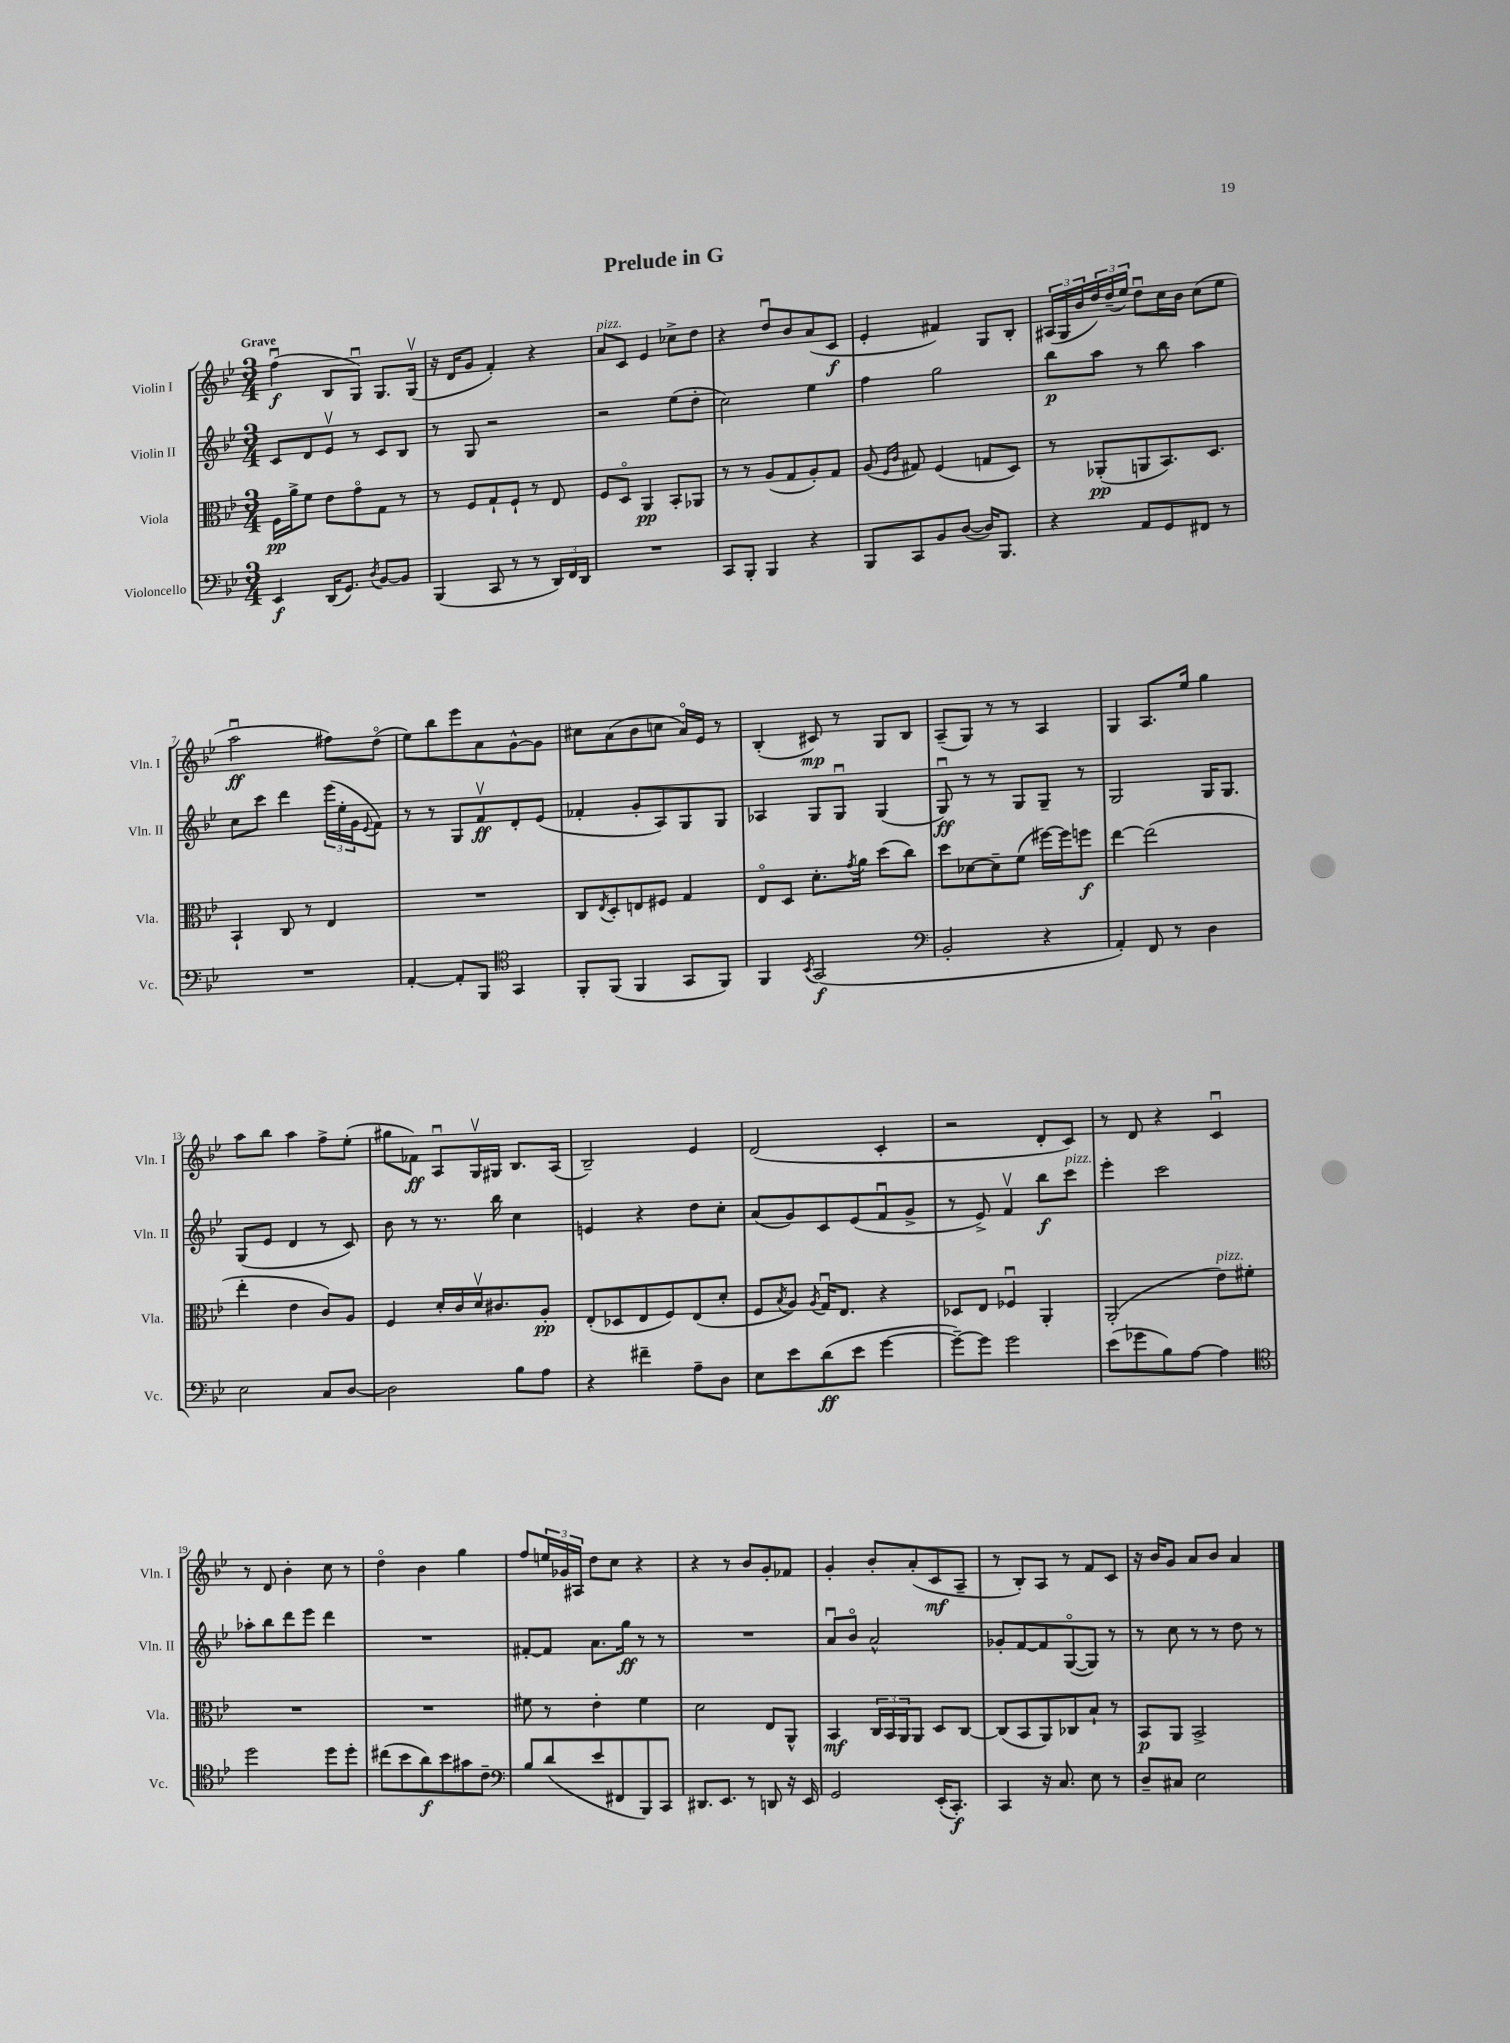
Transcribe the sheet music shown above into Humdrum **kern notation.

**kern	**dynam	**kern	**dynam	**kern	**dynam	**kern	**dynam
*part4	*part4	*part3	*part3	*part2	*part2	*part1	*part1
*staff4	*staff4	*staff3	*staff3	*staff2	*staff2	*staff1	*staff1
*I"Violoncello	*	*I"Viola	*	*I"Violin II	*	*I"Violin I	*
*I'Vc.	*	*I'Vla.	*	*I'Vln. II	*	*I'Vln. I	*
*clefF4	*	*clefC3	*	*clefG2	*	*clefG2	*
*k[b-e-]	*	*k[b-e-]	*	*k[b-e-]	*	*k[b-e-]	*
*M3/4	*	*M3/4	*	*M3/4	*	*M3/4	*
=1	=1	=1	=1	=1	=1	=1	=1
!	!	!	!	!	!	!LO:TX:a:B:t=Grave	!
4EE-/	f	16F\LL	pp	8c/L	.	(4ffu\	f
.	.	16a^\J	.	.	.	.	.
.	.	8f\J	.	8d/	.	.	.
(16DD/KL	.	8e-\L	.	8e-v/J	.	8B-/L	.
8.GG/J)	.	.	.	.	.	.	.
.	.	8g\	.	8r	.	8Gu/J)	.
8qD/	.	.	.	.	.	.	.
[8BB-/L	.	8G\J	.	8c/L	.	8.G/L	.
8BB-/J]	.	8r	.	8B-/J	.	.	.
.	.	.	.	.	.	(16Gv/Jk	.
=2	=2	=2	=2	=2	=2	=2	=2
(4BBB-/	.	8r	.	8r	.	16r	.
.	.	.	.	.	.	16d/KL	.
.	.	8F/L	.	8G/	.	8g/J	.
8CC/	.	8G`/	.	2r	.	4f'/)	.
8r	.	8F`/J	.	.	.	.	.
8r	.	8r	.	.	.	4r	.
24DD/LL)	.	8E-/	.	.	.	.	.
24FF/	.	.	.	.	.	.	.
24DD/JJ	.	.	.	.	.	.	.
=3	=3	=3	=3	=3	=3	=3	=3
!	!	!	!	!	!	!LO:TX:a:i:t=pizz.	!
2.r	.	8F/L	.	2r	.	8a/L	.
.	.	8D/J	.	.	.	8c/J	.
.	.	4AA/	pp	.	.	4e-/	.
.	.	8BB-'/L	.	(8ee-\L	.	8cc-X^\L	.
.	.	8AA-X/J	.	8dd'\J	.	8dd\J	.
=4	=4	=4	=4	=4	=4	=4	=4
8CC/L	.	8r	.	2cc\)	.	4r	.
8BBB-'/J	.	8r	.	.	.	.	.
4BBB-/	.	(8A/L	.	.	.	8ddu/L	.
.	.	8G/	.	.	.	8b-/	.
4r	.	8A'/)	.	4ee-\	.	(8a/	.
.	.	8G/J	.	.	.	8c/J	f
=5	=5	=5	=5	=5	=5	=5	=5
8BBB-/L	.	(8A/	.	4ff\	.	4e-'/	.
.	.	16qqF/LL	.	.	.	.	.
.	.	16qqc/JJ	.	.	.	.	.
8CC/	.	8G#X/)	.	.	.	.	.
8BB-/	.	(4F/	.	2gg\	.	4f#X/)	.
([8D/J	.	.	.	.	.	.	.
16D/KL])	.	8Gn/L	.	.	.	8G/L	.
8.BBB-/J	.	.	.	.	.	.	.
.	.	8D/J)	.	.	.	8B-'/J	.
=6	=6	=6	=6	=6	=6	=6	=6
4r	.	8r	.	8bb-\L	p	(24A#X/LL	.
.	.	.	.	.	.	24G/	.
.	.	.	.	.	.	24b-/	.
.	.	(8AA-X'/L	pp	8aa\J	.	24dd/)	.
.	.	.	.	.	.	(24dd~/	.
.	.	.	.	.	.	24ee-/JJ)	.
8AA/L	.	8AAn/	.	8r	.	8ddu\L	.
8GG/	.	8.BB-/)	.	8bb-\	.	16cc\L	.
.	.	.	.	.	.	16b-\JJ	.
8FF#X/J	.	.	.	4aa\	.	(8cc\L	.
.	.	8.D/J	.	.	.	.	.
8r	.	.	.	.	.	8ee-\J	.
!!LO:LB:g=z
=7	=7	=7	=7	=7	=7	=7	=7
2.r	.	4BB-`/	.	8cc\L	.	2aau\	ff
.	.	.	.	8ccc\J	.	.	.
.	.	8C/	.	4ddd\	.	.	.
.	.	8r	.	.	.	.	.
.	.	4E-/	.	(24eee-\LL	.	8ff#X\L)	.
.	.	.	.	24ee-'\	.	.	.
.	.	.	.	24g\J	.	.	.
.	.	.	.	8qqe-/	.	.	.
.	.	.	.	8f\J)	.	(8dd\J	.
=8	=8	=8	=8	=8	=8	=8	=8
[4AA'/	.	2.r	.	8r	.	8ee-\L)	.
.	.	.	.	8r	.	8bb-\	.
8AA'/L]	.	.	.	8G/L	.	8eee-\	.
8BBB-/J	.	.	.	8fv/	ff	8a\	.
*clefC4	*	*	*	*	*	*	*
4GG/	.	.	.	8d'/	.	[8g^^\	.
.	.	.	.	(8e-/J	.	8g\J]	.
=9	=9	=9	=9	=9	=9	=9	=9
8FF'/L	.	8C/L	.	4f-X'/	.	8cc#X\L	.
.	.	8qE-/	.	.	.	.	.
(8FF/J	.	8D'/	.	.	.	(8a\	.
4FF/	.	8En/	.	8g'/L	.	8b-\	.
.	.	8F#X/J	.	8A/)	.	8ccn\J	.
8GG/L	.	4G/	.	8G/	.	16a/LL)	.
.	.	.	.	.	.	16e-/JJ	.
8FF/J)	.	.	.	8G/J	.	8r	.
=10	=10	=10	=10	=10	=10	=10	=10
4FF/	.	8E-/L	.	4A-X/	.	(4B-'/	.
.	.	8D/J	.	.	.	.	.
8qBB-/	.	.	.	.	.	.	.
(2GG/	f	8.d'\L	.	8G/L	.	8c#X/)	mp
.	.	.	.	8Gu/J	.	8r	.
.	.	8qg/	.	.	.	.	.
.	.	16a\Jk	.	.	.	.	.
.	.	(8dd\L	.	(4G/	.	8G/L	.
.	.	8cc\J)	.	.	.	8B-/J	.
=11	=11	=11	=11	=11	=11	=11	=11
*clefF4	*	*	*	*	*	*	*
2BB-'/	.	8dd\L	.	8Gu/)	ff	(8A~/L	.
.	.	[8d-X\	.	8r	.	8G/J)	.
.	.	8d-~\]	.	8r	.	8r	.
.	.	(8f\J	.	8G/L	.	8r	.
4r	.	[16ff#X\LL)	.	8G~/J	.	4A/	.
.	.	16ff#\J]	.	.	.	.	.
.	.	8ffn\J	f	8r	.	.	.
=12	=12	=12	=12	=12	=12	=12	=12
4AA'/)	.	[4ee-\	.	2G/	.	4G/	.
8FF/	.	(2ee-\]	.	.	.	8.A/L	.
8r	.	.	.	.	.	.	.
.	.	.	.	.	.	16ee-/Jk	.
4D\	.	.	.	16G/KL	.	4gg\	.
.	.	.	.	8.G/J	.	.	.
!!LO:LB:g=z
=13	=13	=13	=13	=13	=13	=13	=13
2E-\	.	4ee-'\	.	(8G/L	.	8aa\L	.
.	.	.	.	8e-/J	.	8bb-\J	.
.	.	4e-\	.	4d/	.	4aa\	.
8C/L	.	8c/L)	.	8r	.	8ff^\L	.
[8D/J	.	8A/J	.	8c/)	.	(8ee-'\J	.
=14	=14	=14	=14	=14	=14	=14	=14
2D\]	.	4F/	.	8b-\	.	8gg#X\L	.
.	.	.	.	8r	.	8f-X\J)	ff
.	.	16d'/LL	.	8.r	.	8Au/L	.
.	.	16c/	.	.	.	.	.
.	.	16dv/J	.	.	.	16Gv/L	.
.	.	8.c#X/	.	16bb-\	.	16G#X/JJ	.
8B-\L	.	.	.	4cc\	.	8.B-/L	.
8A\J	.	8A'/J	pp	.	.	.	.
.	.	.	.	.	.	(16A/Jk	.
=15	=15	=15	=15	=15	=15	=15	=15
4r	.	(8E-'/L	.	4en/	.	2B-~/)	.
.	.	8D-X/	.	.	.	.	.
4f#X~\	.	8E-/	.	4r	.	.	.
.	.	8F/)	.	.	.	.	.
8A~\L	.	(8E-/	.	8dd\L	.	4e-/	.
8D\J	.	8d'/J	.	8cc'\J	.	.	.
=16	=16	=16	=16	=16	=16	=16	=16
8E-\L	.	8F/L	.	(8a/L	.	(2d/	.
.	.	8qB-/	.	.	.	.	.
8e-\	.	8A/J)	.	8g/)	.	.	.
.	.	8qA/	.	.	.	.	.
(8d\	ff	16Gu/KL	.	8c/	.	.	.
.	.	8.E-/J	.	.	.	.	.
8e-\J	.	.	.	(8e-/	.	.	.
[4g\	.	4r	.	8fu/	.	4c'/	.
.	.	.	.	8g^/J	.	.	.
=17	=17	=17	=17	=17	=17	=17	=17
8g~\L_)	.	8D-X/L	.	8r	.	2r	.
8g\J]	.	8E-/J	.	8e-^/)	.	.	.
2g\	.	4F-Xu/	.	4fv/	.	.	.
.	.	4AA'/	.	8bb-\L	f	8d'/L	.
!	!	!	!	!LO:TX:a:i:t=pizz.	!	!	!
.	.	.	.	8ccc\J	.	8c/J)	.
=18	=18	=18	=18	=18	=18	=18	=18
(8e-\L	.	(2AA'/	.	4eee-'\	.	8r	.
8g-X\	.	.	.	.	.	8d/	.
8B-\)	.	.	.	2ccc\	.	4r	.
[8A\J	.	.	.	.	.	.	.
!	!	!LO:TX:a:i:t=pizz.	!	!	!	!	!
4A\]	.	8e-\L)	.	.	.	4cu/	.
.	.	8f#X'\J	.	.	.	.	.
!!LO:LB:g=z
=19	=19	=19	=19	=19	=19	=19	=19
*clefC4	*	*	*	*	*	*	*
2dd\	.	2.r	.	8aa-X'\L	.	8r	.
.	.	.	.	8bb-\	.	8d/	.
.	.	.	.	8ddd\	.	4b-'\	.
.	.	.	.	8eee-\J	.	.	.
8dd\L	.	.	.	4ddd\	.	8cc\	.
8dd'\J	.	.	.	.	.	8r	.
=20	=20	=20	=20	=20	=20	=20	=20
(8cc#X\L	.	2.r	.	2.r	.	4dd\	.
8b-\	.	.	.	.	.	.	.
8a\)	f	.	.	.	.	4b-\	.
8b-\	.	.	.	.	.	.	.
8g#X\	.	.	.	.	.	4gg\	.
8c~\J	.	.	.	.	.	.	.
=21	=21	=21	=21	=21	=21	=21	=21
*clefF4	*	*	*	*	*	*	*
8B-/L	.	8f#X\	.	[8f#X'/L	.	8ff/L	.
(8d/	.	8r	.	8f#/J]	.	24een/L	.
.	.	.	.	.	.	24g-X/	.
.	.	.	.	.	.	24A#X/JJ	.
8e-/	.	4e-'\	.	8.a\L	.	8dd\L	.
8FF#X/	.	.	.	.	.	8cc\J	.
.	.	.	.	16gg\Jk	ff	.	.
8BBB-/)	.	4f#\	.	8r	.	4r	.
8CC/J	.	.	.	8r	.	.	.
=22	=22	=22	=22	=22	=22	=22	=22
8.DD#X/L	.	2d\	.	2.r	.	4r	.
8.EE-/J	.	.	.	.	.	.	.
.	.	.	.	.	.	8r	.
8r	.	.	.	.	.	8b-/L	.
8DDn/	.	8E-/L	.	.	.	8g'/	.
16r	.	8AA^^/J	.	.	.	8f-X/J	.
16EE-/	.	.	.	.	.	.	.
=23	=23	=23	=23	=23	=23	=23	=23
2GG/	.	4BB-/	mf	8au/L	.	4g'/	.
.	.	.	.	8b-/J	.	.	.
.	.	24C/LL	.	2a^^/	.	8b-'/L	.
.	.	24BB-/	.	.	.	.	.
.	.	24AA/J	.	.	.	.	.
.	.	8AA/J	.	.	.	(8a'/	.
(16EE-'/KL	.	8D/L	.	.	.	8c/	mf
8.CC'/J)	f	.	.	.	.	.	.
.	.	[8C/J	.	.	.	8A~/J	.
=24	=24	=24	=24	=24	=24	=24	=24
4CC/	.	(8C/L]	.	8g-X'/L	.	8r	.
.	.	8BB-/	.	[8f/	.	8B-'/L)	.
16r	.	8AA/)	.	8f/]	.	8A/J	.
8.C/	.	.	.	.	.	.	.
.	.	8C-X/	.	([8G/	.	8r	.
8E-\	.	8B-`/J	.	8G/J])	.	8f/L	.
8r	.	8r	.	8r	.	8c/J	.
=25	=25	=25	=25	=25	=25	=25	=25
8D~/L	.	8BB-/L	p	8r	.	16r	.
.	.	.	.	.	.	16b-/KL	.
8C#X/J	.	8AA/J	.	8cc\	.	8g/J	.
2E-\	.	2BB-^/	.	8r	.	8a/L	.
.	.	.	.	8r	.	8b-/J	.
.	.	.	.	8dd\	.	4a/	.
.	.	.	.	8r	.	.	.
==	==	==	==	==	==	==	==
*-	*-	*-	*-	*-	*-	*-	*-
